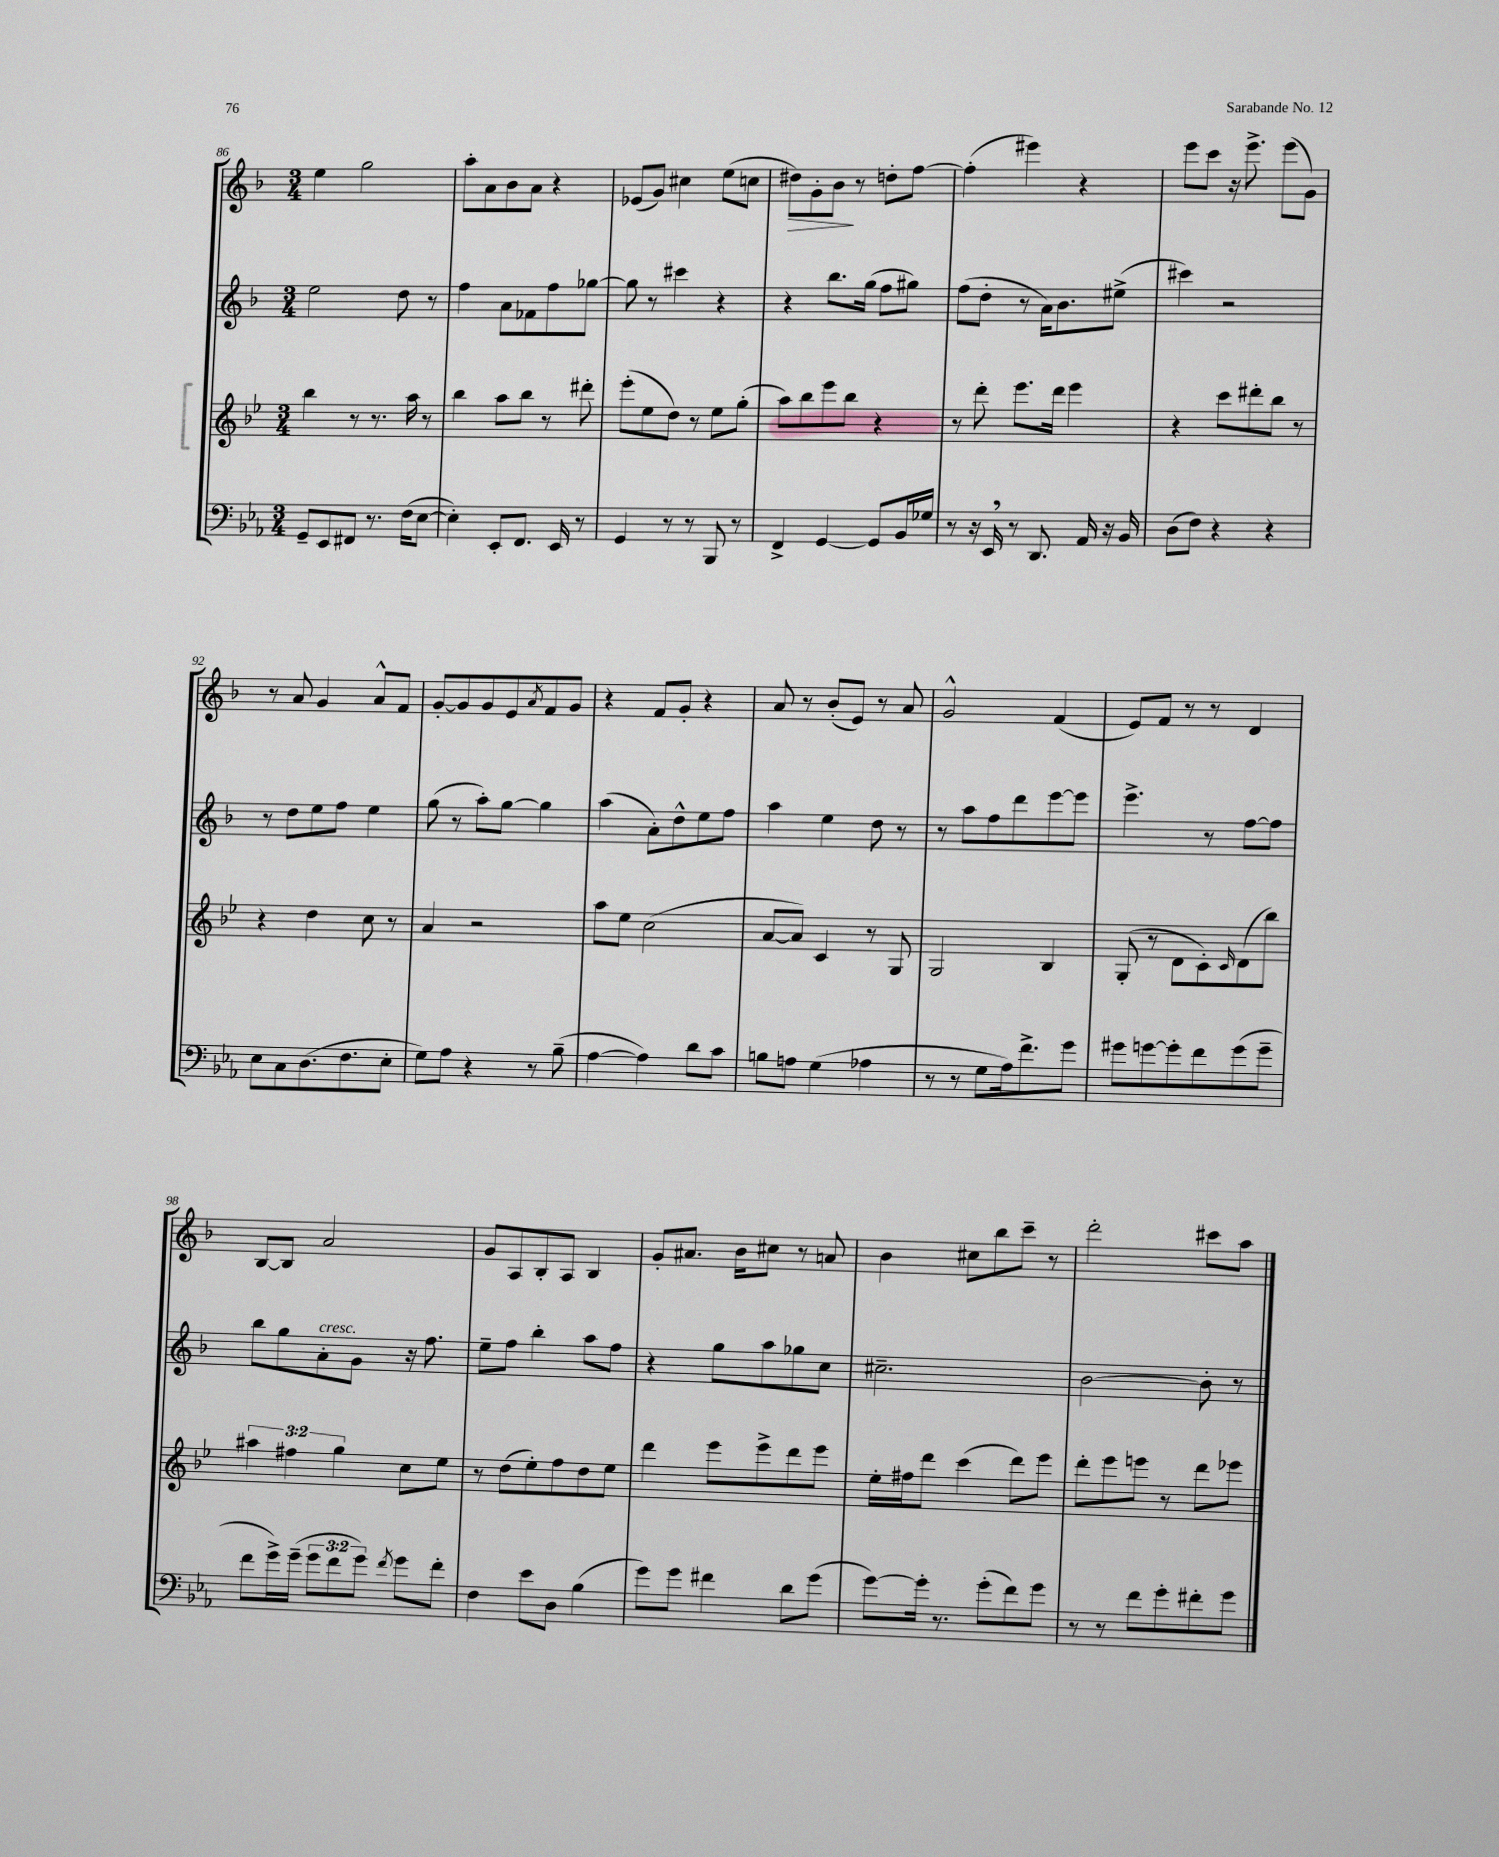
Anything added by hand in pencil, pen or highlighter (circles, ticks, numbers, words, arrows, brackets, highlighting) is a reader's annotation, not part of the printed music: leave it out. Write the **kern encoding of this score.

**kern	**kern	**kern	**kern
*staff4	*staff3	*staff2	*staff1
*clefF4	*clefG2	*clefG2	*clefG2
*k[b-e-a-]	*k[b-e-]	*k[b-]	*k[b-]
*M3/4	*M3/4	*M3/4	*M3/4
8GG~	4bb-	2ee	4ee
8EE-	.	.	.
8FF#	8r	.	2gg
8.r	8.r	.	.
.	.	8dd	.
(16F	16aa	.	.
[8E-	8r	8r	.
=	=	=	=
4E-'])	4bb-	4ff	8aa'
.	.	.	8a
8EE-'	8aa	8a	8b-
8.FF	8bb-	8f-	8a
.	8r	8ff	4r
16EE-	.	.	.
8r	8ddd#'	[8gg-	.
=	=	=	=
4GG	(8eee-'	8gg-]	(8e-
.	8ee-	8r	8g)
8r	8dd)	4ccc#	4cc#
8r	8r	.	.
8BBB-	8ee-	4r	(8ee
8r	(8gg'	.	8cc
=	=	=	=
4FF^	8aa)	4r	8dd#)
.	8bb-	.	8g'
[4GG	8eee-	8.bb-	8b-
.	8bb-	.	8r
.	.	(16gg	.
8GG]	4r	8ff	8dd'
16BB-	.	8gg#)	[8ff
16G-	.	.	.
=	=	=	=
8r	8r	(8ff	(4ff']
16r	8ddd'	8dd'	.
16EE-	.	.	.
8r	8.eee-	8r	4eee#)
8.DD	.	16a)	.
.	16ddd	8.b-	.
.	4eee-	.	4r
16AA-	.	.	.
16r	.	(8ee#^	.
16BB-	.	.	.
=	=	=	=
(8D	4r	4ccc#)	8eee
8F)	.	.	8ccc
4r	8ccc	2r	16r
.	.	.	8.eee^
.	8ddd#'	.	.
4r	8bb-	.	(8eee
.	8r	.	8g)
=	=	=	=
8E-	4r	8r	8r
8C	.	8dd	8a
(8.D	4dd	8ee	4g
.	.	8ff	.
8.F	.	.	.
.	8cc	4ee	8a^^
8E-'	8r	.	8f
=	=	=	=
8G)	4a	(8gg	[8g'
8A-	.	8r	8g]
4r	2r	8aa')	8g
.	.	[8gg	8e
.	.	.	8qa
8r	.	4gg]	8f
(8B-~	.	.	8g
=	=	=	=
[4A-	8aa	(4aa	4r
.	8ee-	.	.
4A-])	(2cc	8a')	8f
.	.	8dd^^	8g'
8d	.	8ee	4r
8c	.	8ff	.
=	=	=	=
8B	[8a	4aa	8a
8A	8a])	.	8r
(4G	4c	4ee	(8b-'
.	.	.	8e)
4A-	8r	8dd	8r
.	8G	8r	8a
=	=	=	=
8r	2G	8r	2g^^
8r	.	8aa	.
8G	.	8ff	.
16A-)	.	8ddd	.
8.f^	.	.	.
.	4B-	[8eee	(4f
8g	.	8eee]	.
=	=	=	=
8g#	(8G'	4.eee^	8e)
[8g	8r	.	8f
8g']	8d	.	8r
8f	8c')	8r	8r
.	16qqc	.	.
(8g	(8d	[8ff	4d
8g~	8bb-)	8ff]	.
=	=	=	=
8f	6aa#	8bb-	[8B-
16g^)	.	8gg	8B-]
.	6ff#	.	.
(16g~	.	.	.
12g	.	8a'	2a
12f	6gg	.	.
.	.	8g	.
12g)	.	.	.
8qf	.	.	.
8g	8cc	16r	.
.	.	8.ff	.
8f'	8ee-	.	.
=	=	=	=
4F	8r	8ee~	8g
.	(8dd	8ff	8A
8e-	8ee-')	4bb-'	8B-'
8D	8ff	.	8A
(4B-	8dd	8aa	4B-
.	8ee-	8ff	.
=	=	=	=
8g)	4ddd	4r	8g'
8g	.	.	8.a#
4f#	8eee-	8gg	.
.	.	.	16b-
.	8eee-^	8aa	8cc#
8d	8ddd	8gg-	8r
(8g	8eee-	8cc	8a
=	=	=	=
[8g)	16ee-'	2.cc#~	4b-
.	16ff#	.	.
16g']	8ddd	.	.
8.r	.	.	.
.	(4ccc	.	8cc#
(8g'	.	.	8bb-
8f)	8ddd)	.	8ccc~
8g	8eee-	.	8r
=	=	=	=
8r	8ddd'	[2b-	2ddd'
8r	8eee-	.	.
8f	8eee	.	.
8g'	8r	.	.
8f#'	8ddd	8b-']	8ccc#
8g	8eee-	8r	8aa
==	==	==	==
*-	*-	*-	*-
